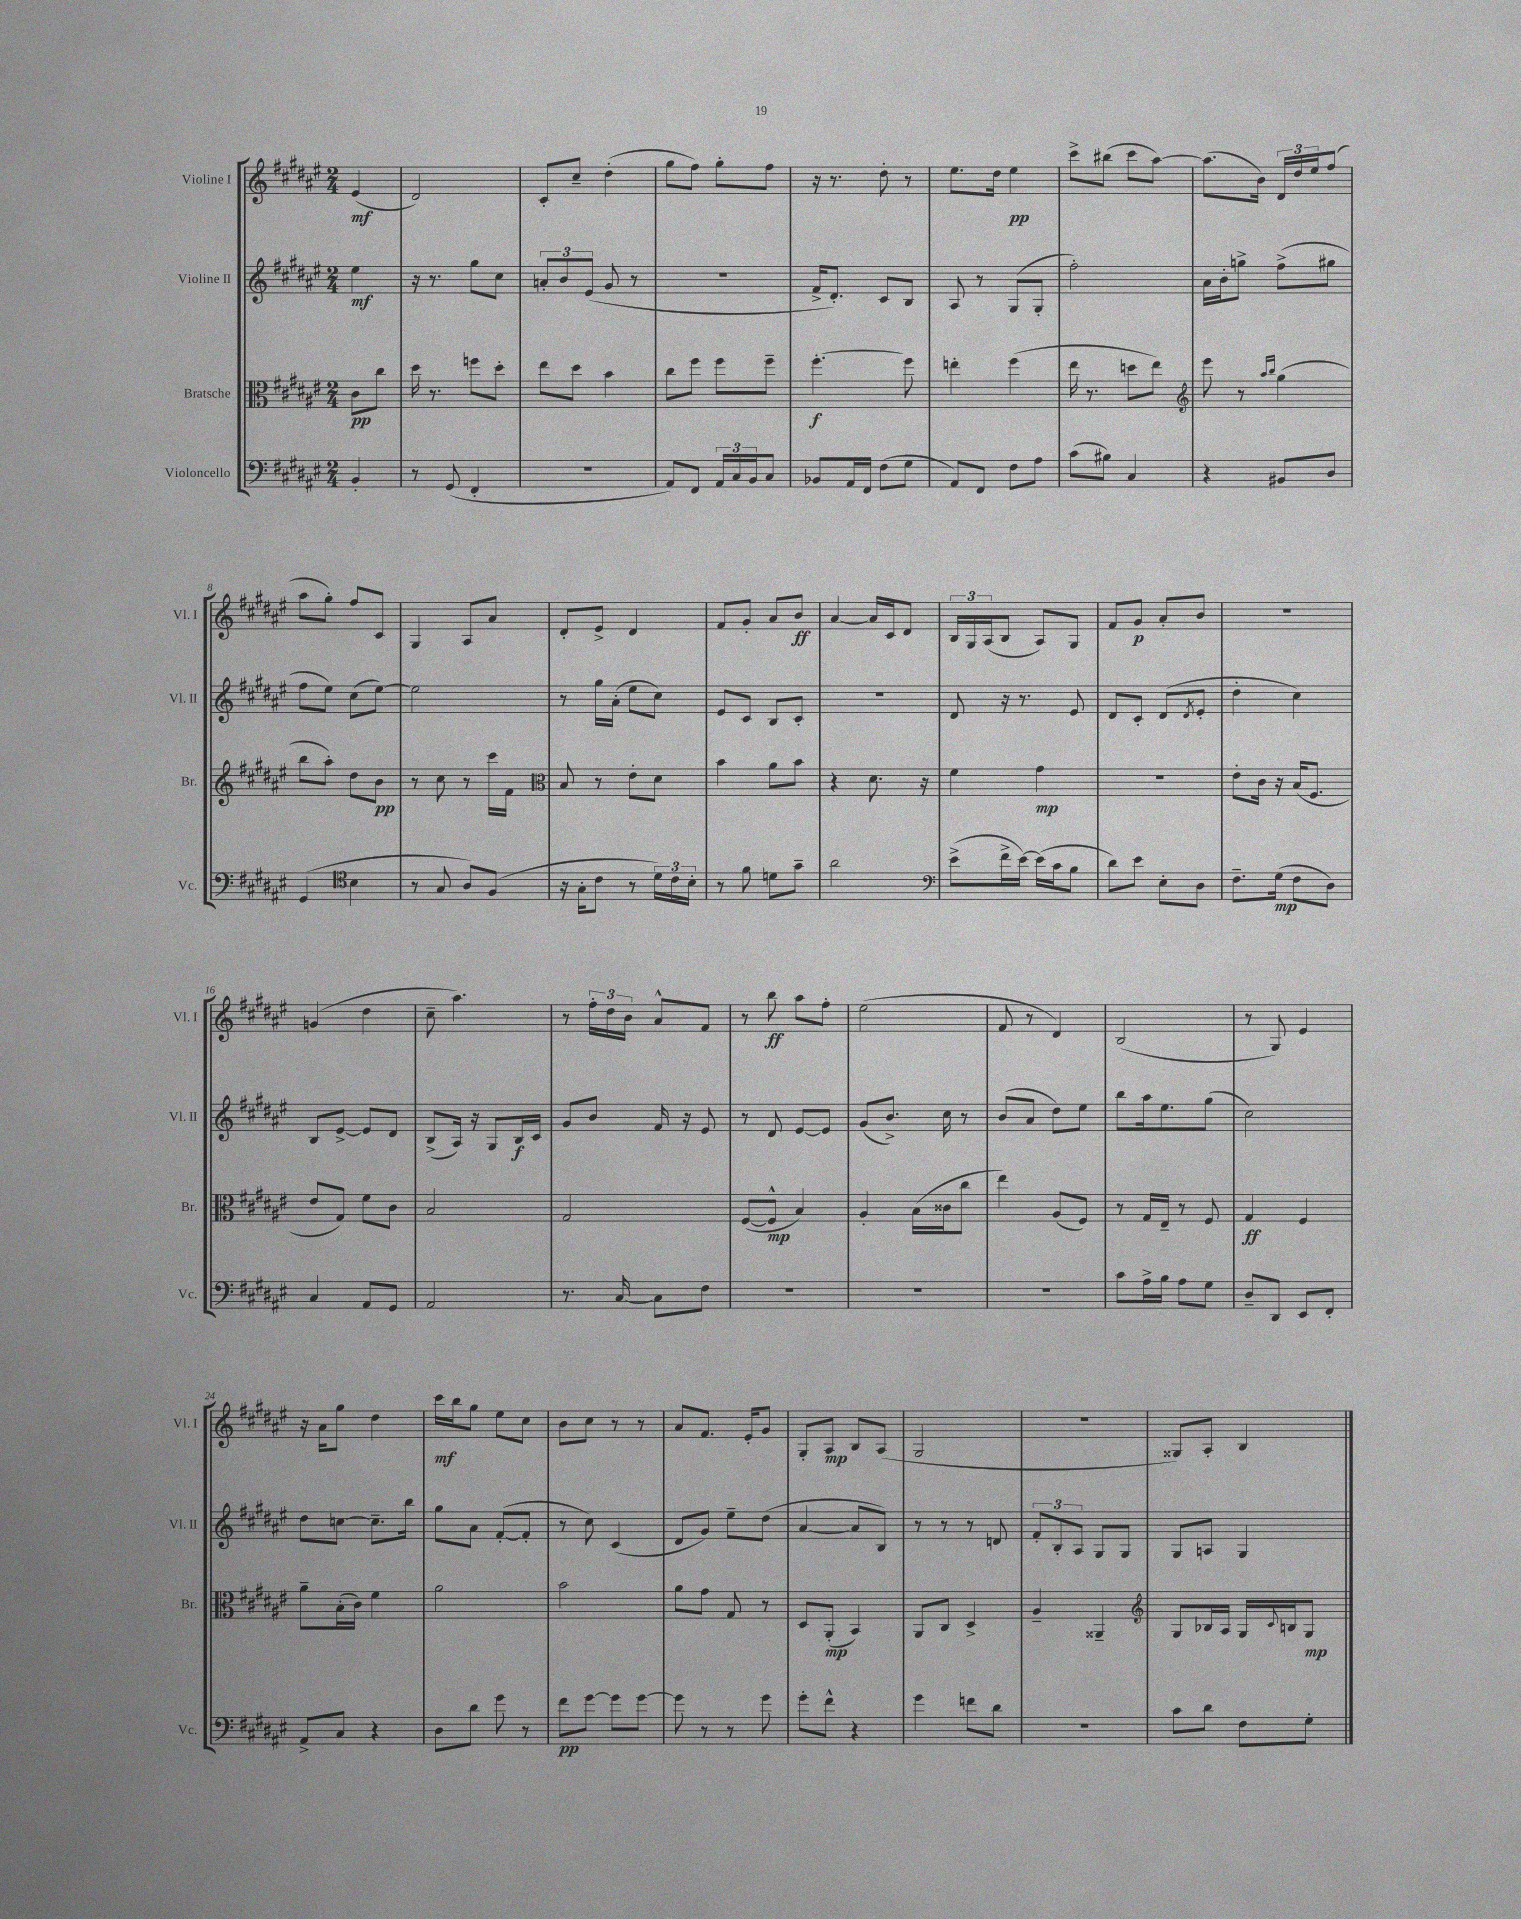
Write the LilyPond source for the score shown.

<<
\new StaffGroup <<
\new Staff = "s0" \with { instrumentName = "Violine I" shortInstrumentName = "Vl. I" } {
    \clef treble \key fis \major \numericTimeSignature \time 2/4 \partial 4
    eis'4\mf( |
    dis'2) |
    cis'8-. cis''8-- dis''4-.( |
    gis''8 fis''8) gis''8-. fis''8 |
    r16 r8. dis''8-. r8 |
    eis''8. dis''16 eis''4\pp |
    cis'''8-> bis''8( cis'''8 ais''8~) |
    ais''8.( b'16) \tuplet 3/2 { dis'16 dis''16 eis''16 } fis''8( |
    ais''8 gis''8-.) fis''8 cis'8 |
    gis4 ais8 ais'8 |
    dis'8-. eis'8-> dis'4 |
    fis'8 gis'8-. ais'8 b'8\ff |
    ais'4~ ais'16 cis'16 dis'8 |
    \tuplet 3/2 { b16 gis16 ais16( } b8 ais8) gis8 |
    fis'8 gis'8\p ais'8-. b'8 |
    R2 |
    g'4( dis''4 |
    cis''8-- ais''4.) |
    r8 \tuplet 3/2 { fis''16-. dis''16 b'16 } ais'8-^ fis'8 |
    r8 b''8\ff ais''8 fis''8-. |
    eis''2( |
    fis'8 r8 dis'4) |
    b2( |
    r8 gis8) eis'4 |
    r16 ais'16 gis''8 dis''4 |
    cis'''16\mf b''16 gis''8 eis''8 cis''8 |
    b'8 cis''8 r8 r8 |
    ais'8 fis'8. eis'16-. gis'8 |
    gis8-. ais8\mp b8 ais8( |
    gis2 |
    R2 |
    gisis8) ais8-. b4 \bar "|." |
}
\new Staff = "s1" \with { instrumentName = "Violine II" shortInstrumentName = "Vl. II" } {
    \clef treble \key fis \major \numericTimeSignature \time 2/4 \partial 4
    eis''4\mf |
    r16 r8. gis''8 cis''8 |
    \tuplet 3/2 { a'8-. b'8 eis'8( } gis'8 r8 |
    R2 |
    fis'16-> dis'8.-.) cis'8 b8 |
    ais8 r8 gis8( gis8-. |
    fis''2-.) |
    ais'16 b'16-. g''8-> fis''8->( gis''8 |
    fis''8 eis''8) cis''8( eis''8~) |
    eis''2 |
    r8 gis''16 ais'16-.( eis''8 cis''8) |
    eis'8 cis'8 b8 cis'8-. |
    r2 |
    dis'8 r16 r8. eis'8 |
    dis'8 cis'8-. dis'8( \acciaccatura { dis'8 } eis'8-. |
    dis''4-. cis''4) |
    b8 eis'8~-> eis'8 dis'8 |
    b8->( ais16) r16 gis8 b16\f cis'16 |
    gis'8 b'8 fis'16 r16 eis'8 |
    r8 dis'8 eis'8~ eis'8 |
    gis'8( b'8.->) cis''16 r8 |
    b'8( ais'8 dis''8) eis''8 |
    b''8 ais''16 eis''8. gis''8( |
    cis''2) |
    dis''8 c''8~ c''8.-- b''16 |
    gis''8 ais'8 fis'8~-.( fis'8-. |
    r8 cis''8) cis'4( |
    dis'8 gis'8) eis''8-- dis''8( |
    ais'4~ ais'8 b8) |
    r8 r8 r8 d'8 |
    \tuplet 3/2 { fis'8-. b8-. ais8 } gis8 gis8 |
    gis8 a8 gis4 \bar "|." |
}
\new Staff = "s2" \with { instrumentName = "Bratsche" shortInstrumentName = "Br." } {
    \clef alto \key fis \major \numericTimeSignature \time 2/4 \partial 4
    cis'8\pp cis''8 |
    dis''16 r8. f''8 dis''8-. |
    eis''8 dis''8 b'4 |
    cis''8 fis''8 fis''8 fis''8-- |
    fis''4.~-.\f fis''8 |
    e''4-. fis''4( |
    eis''16 r8. d''8 eis''8) |
    \clef treble eis'''8 r8 \grace { ais''16 b''16 } gis''4( |
    b''8 ais''8-.) dis''8 b'8\pp |
    r8 cis''8 r8 cis'''16 fis'16 |
    \clef alto b8 r8 eis'8-. dis'8 |
    b'4 ais'8 b'8 |
    r4 dis'8. r16 |
    fis'4 gis'4\mp |
    r2 |
    eis'8-. cis'16 r16 b16( fis8. |
    eis'8 gis8) fis'8 cis'8 |
    b2 |
    gis2 |
    fis8~( fis8-^\mp b4) |
    ais4-. b16( cisis'16 cis''8 |
    eis''4) ais8( fis8) |
    r8 gis16 eis16-- r8 fis8 |
    gis4\ff fis4 |
    ais'8-- b16-.( cis'16) fis'4 |
    ais'2 |
    b'2 |
    ais'8 gis'8 gis8 r8 |
    dis8 ais,8-.\mp( b,4) |
    ais,8 cis8 dis4-> |
    ais4-- aisis,4-- |
    \clef treble gis8 bes16 ais16 gis16 \appoggiatura { cis'8 } b16 gis8\mp \bar "|." |
}
\new Staff = "s3" \with { instrumentName = "Violoncello" shortInstrumentName = "Vc." } {
    \clef bass \key fis \major \numericTimeSignature \time 2/4 \partial 4
    b,4-. |
    r8 gis,8( fis,4-. |
    r2 |
    ais,8) fis,8 \tuplet 3/2 { ais,16 cis16 b,16 } cis8 |
    bes,8 ais,16 fis,16 fis8( gis8 |
    ais,8) fis,8 fis8 ais8 |
    cis'8( bis8) cis4 |
    r4 bis,8 dis8 |
    gis,4( \clef tenor b4 |
    r8 gis8 ais8) fis8( |
    r16 gis16-. cis'8 r8 \tuplet 3/2 { dis'16) cis'16 b16-. } |
    r8 fis'8 d'8 gis'8-- |
    ais'2 |
    \clef bass eis'8->( fis'16-> eis'16~) eis'16( cis'16 b8 |
    dis'8) eis'8 eis8-. dis8 |
    fis8.-- gis16\mp( fis8 dis8) |
    cis4 ais,8 gis,8 |
    ais,2 |
    r8. cis16~ cis8 fis8 |
    R2 |
    R2 |
    R2 |
    cis'8 ais16-> b16 ais8 gis8 |
    dis8-- dis,8 eis,8 fis,8-. |
    ais,8-> cis8 r4 |
    dis8 dis'8 gis'8 r8 |
    fis'8\pp gis'8~ gis'8 gis'8~ |
    gis'8 r8 r8 gis'8 |
    gis'8-. fis'8-^ r4 |
    gis'4 f'8 dis'8 |
    R2 |
    cis'8 dis'8 fis8 gis8-. \bar "|." |
}
>>
>>
